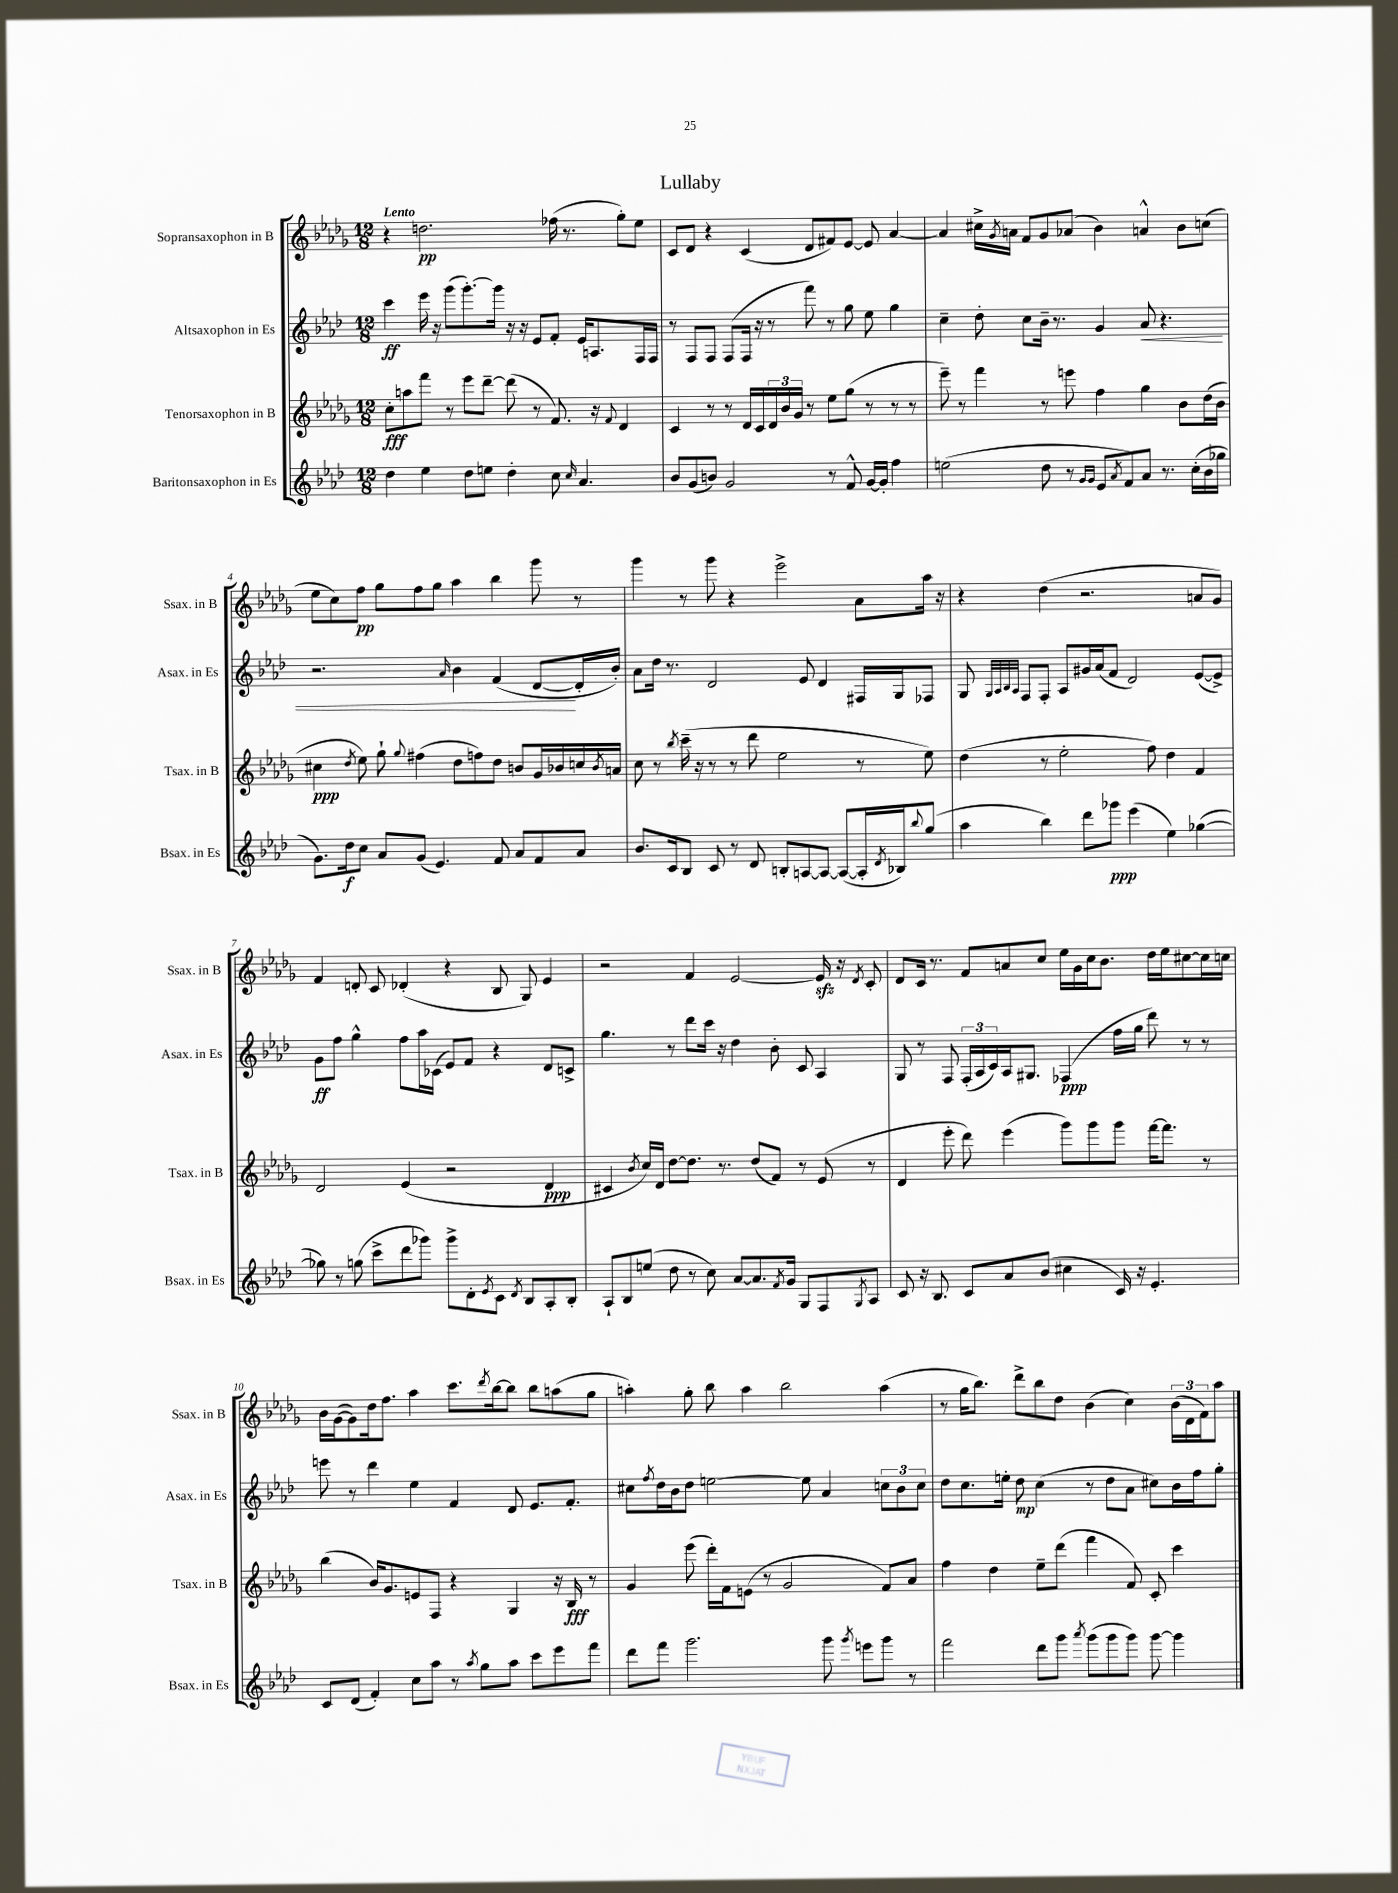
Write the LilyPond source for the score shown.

\header { title = "Lullaby" }
<<
\new StaffGroup <<
\new Staff = "s0" \with { instrumentName = "Sopransaxophon in B" shortInstrumentName = "Ssax. in B" } {
    \clef treble \key des \major \numericTimeSignature \time 12/8 \tempo "Lento"
    r4 d''2.\pp fes''16( r8. ges''8-.) ees''8 |
    c'8 des'8 r4 c'4( des'8 fis'8) ees'8~ ees'8 aes'4~ |
    aes'4 cis''16-> \acciaccatura { ges'8 } a'16 f'8 ges'8 aes'8( bes'4) a'4-^ bes'8 c''8( |
    ees''8 c''8) f''8\pp ges''8 f''8 ges''8 aes''4 bes''4 ges'''8 r8 |
    ges'''4 r8 ges'''8 r4 ees'''2-> aes'8 aes''16 r16 |
    r4 des''4( r2. a'8 ges'8) |
    f'4 d'8-. c'8 des'4-.( r4 bes8 ges8) ees'4 |
    r2 f'4 ees'2~ ees'16\sfz r16 \acciaccatura { des'8 } c'8-. |
    des'8 c'16 r8. f'8 a'8 c''8 ees''16 ges'16 c''16 bes'8. des''16 ees''16 cis''8~ cis''16 c''16 |
    bes'16 ges'16~( ges'8) des''16 f''8. aes''4 c'''8. \acciaccatura { des'''8 } bes''16~ bes''8 bes''8 a''8( ges''8 |
    a''4-.) ges''8-. bes''8 a''4 bes''2 a''4( |
    r8 ges''16 bes''8.) des'''8-> bes''8 des''8 bes'4( c''4) \tuplet 3/2 { bes'16( des'16 f'16) } aes''8 \bar "|." |
}
\new Staff = "s1" \with { instrumentName = "Altsaxophon in Es" shortInstrumentName = "Asax. in Es" } {
    \clef treble \key aes \major \numericTimeSignature \time 12/8
    c'''4\ff ees'''16 r16 g'''8( g'''8.~-.) g'''16 r16 r16 ees'8 f'8-. ees'16 a8. f16 f16 |
    r8 f8 f8 f8( f16 r16 r8 f'''8) r8 g''8 ees''8 g''4 |
    c''4-- des''8-. c''8 bes'16-- r8. g'4 aes'8\< r4. |
    r2. \grace { aes'16 } bes'4 f'4( des'8~\! des'16-. bes'16-.) |
    aes'8 des''16 r8. des'2 ees'8 des'4 fis16 g16 fes8 |
    g8 \grace { g32 aes32 bes32 aes32 } f8 f8-. aes8 gis'16 aes'16( f'8 des'2) ees'8~( ees'8->) |
    g'8\ff f''8 g''4-^ f''8 aes''16 ces'16( ees'8) f'8 r4 des'8 c'8-> |
    g''4. r8 des'''8 c'''16 r16 des''4 bes'8-. c'8 aes4 |
    g8 r8 f8 \tuplet 3/2 { f16-.( aes16 c'16) } aes16 gis8. fes4\ppp( f''16 g''16 des'''8) r8 r8 |
    e'''8 r8 des'''4 ees''4 f'4 des'8 ees'8. f'8.-. |
    cis''8 \acciaccatura { f''8 } des''16 bes'16 des''8 e''2~ e''8 aes'4 \tuplet 3/2 { c''8 bes'8 c''8 } |
    des''8 c''8. e''16-. des''8\mp c''4( r8 des''8 aes'8 cis''8) bes'16 f''16 g''8-. \bar "|." |
}
\new Staff = "s2" \with { instrumentName = "Tenorsaxophon in B" shortInstrumentName = "Tsax. in B" } {
    \clef treble \key des \major \numericTimeSignature \time 12/8
    c''8-.\fff a''8 f'''8 r8 ees'''8 des'''8~-- des'''8( r8 f'8.) r16 \appoggiatura { f'8 } des'4 |
    c'4 r8 r8 des'16 c'16 \tuplet 3/2 { des'16 bes'16 ges'16 } r8 ees''8 ges''8( r8 r8 r8 |
    ees'''8--) r8 f'''4 r8 e'''8 f''4 ges''4 bes'8 des''16( bes'16 |
    cis''4\ppp \acciaccatura { des''8 } ees''8) ges''8-! \appoggiatura { ges''8 } fis''4( des''8 f''8) des''8 b'8 ges'16 bes'16 c''16 \acciaccatura { bes'8 } a'16 |
    c''8 r8 \acciaccatura { bes''8 } c'''16--( r16 r8 r8 des'''8 ees''2 r8 ees''8) |
    des''4( r8 ees''2-. f''8) des''4 f'4 |
    des'2 ees'4( r2 des'4\ppp |
    cis'4 \acciaccatura { bes'8 } c''16) des'16 des''8~ des''8. r8. des''8( f'8) r8 ees'8( r8 |
    des'4 ees'''8-. des'''8) ees'''4( ges'''8) ges'''8 ges'''8 f'''16~ f'''8. r8 |
    bes''4( bes'16) ges'8. e'8 f8 r4 ges4 r16 bes16\fff r8 |
    ges'4 ees'''8( des'''16-.) f'16 e'8( r8 ges'2 f'8) aes'8 |
    f''4 des''4 ees''8-- des'''8( f'''4 f'8) c'8-. c'''4 \bar "|." |
}
\new Staff = "s3" \with { instrumentName = "Baritonsaxophon in Es" shortInstrumentName = "Bsax. in Es" } {
    \clef treble \key aes \major \numericTimeSignature \time 12/8
    des''4 ees''4 des''8 e''8 des''4-. c''8 \grace { c''16 } aes'4. |
    bes'8 g'8( b'8) g'2 r8 f'8-^ g'16~ g'16-. f''4 |
    e''2( des''8 r8 \grace { g'16 g'16 } ees'8 \acciaccatura { aes'8 } f'8) aes'8 r8. c''16-.( bes'16 ges''16 |
    g'8.) des''16\f c''8 aes'8 g'8( ees'4.) f'8 aes'8 f'8 aes'8 |
    bes'8. c'16 bes8 c'8 r8 des'8 b8-. a8~ a8~ a8~( a16-. \acciaccatura { des'8 } bes16) \appoggiatura { bes''8 } g''8( |
    aes''4 bes''4) des'''8 ges'''8\ppp ees'''4( ees''4) ges''4~( |
    ges''8) r8 g''8( c'''8-> des'''8 ges'''8) ges'''8-> des'8-. \acciaccatura { ees'8 } c'8 \acciaccatura { des'8 } bes8 aes8-. bes8-. |
    aes8-! bes8 e''8( des''8 r8 c''8) aes'8~ aes'8. \acciaccatura { f'8 } g'16 g8 f8 \acciaccatura { g8 } aes8 |
    c'8 r16 bes8. c'8 aes'8 bes'8( cis''4 c'16) r16 ees'4.-. |
    c'8 des'8( f'4-.) c''8 aes''8 r8 \acciaccatura { aes''8 } g''8 aes''8 c'''8 ees'''8 f'''8 |
    des'''8 f'''8 g'''2. g'''8 \acciaccatura { g'''8 } e'''8 g'''8 r8 |
    f'''2 des'''8 g'''8 \acciaccatura { aes'''8 } g'''8( g'''8 g'''8) g'''8~ g'''4 \bar "|." |
}
>>
>>
